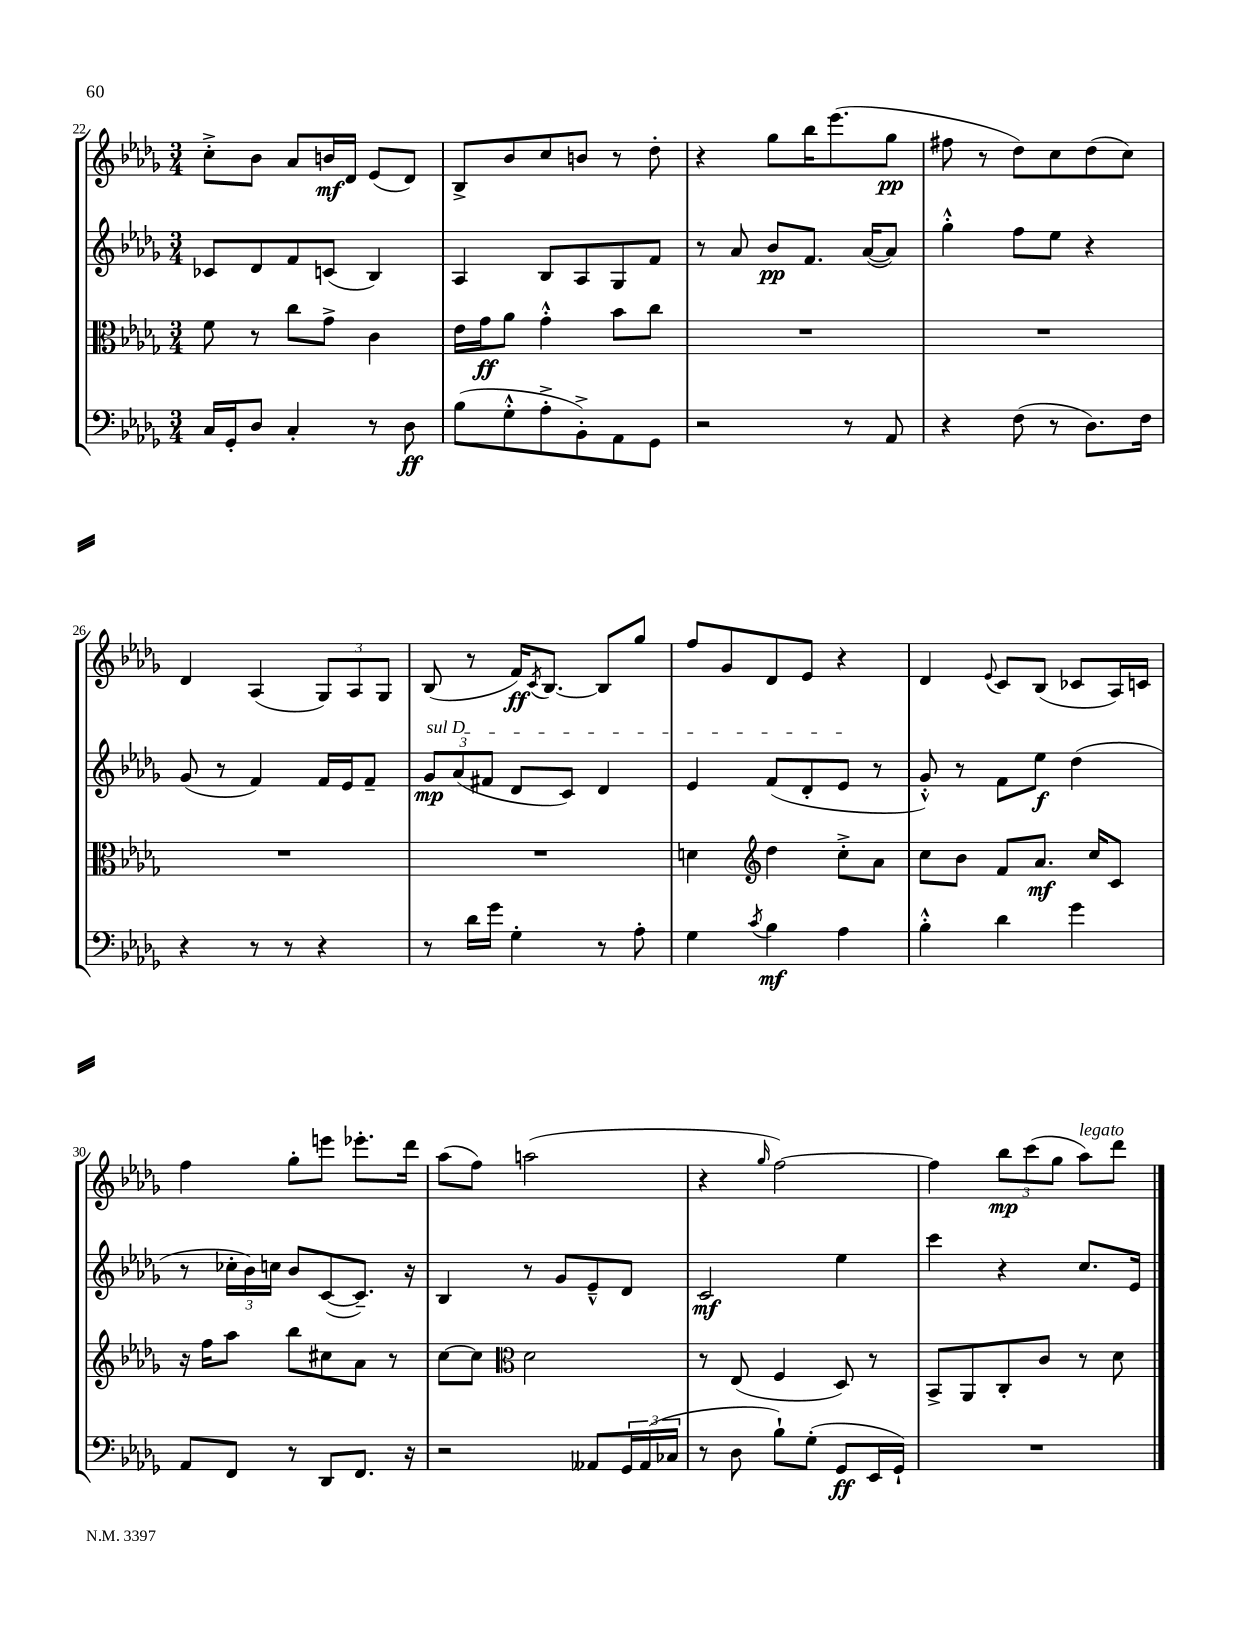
<<
\new StaffGroup <<
\new Staff = "s0" {
    \clef treble \key des \major \numericTimeSignature \time 3/4
    c''8-.-> bes'8 aes'8 b'16\mf des'16 ees'8( des'8) |
    bes8-> bes'8 c''8 b'8 r8 des''8-. |
    r4 ges''8 bes''16 ees'''8.( ges''8\pp |
    fis''8 r8 des''8) c''8 des''8( c''8) |
    des'4 aes4( \tuplet 3/2 { ges8) aes8 ges8 } |
    bes8( r8 f'16\ff) \acciaccatura { c'8 } bes8.~ bes8 ges''8 |
    f''8 ges'8 des'8 ees'8 r4 |
    des'4 \appoggiatura { ees'8 } c'8 bes8( ces'8 aes16) c'16 |
    f''4 ges''8-. e'''8 ees'''8.-. des'''16 |
    aes''8( f''8) a''2( |
    r4 \grace { ges''16 } f''2~) |
    f''4 \tuplet 3/2 { bes''8\mp c'''8( ges''8 } aes''8^\markup { \italic "legato" }) des'''8 \bar "|." |
}
\new Staff = "s1" {
    \clef treble \key des \major \numericTimeSignature \time 3/4
    ces'8 des'8 f'8 c'8( bes4) |
    aes4 bes8 aes8 ges8 f'8 |
    r8 aes'8 bes'8\pp f'8. aes'16~( aes'8) |
    ges''4-.-^ f''8 ees''8 r4 |
    ges'8( r8 f'4) f'16 ees'16 f'8-- |
    \tuplet 3/2 { \once \override TextSpanner.bound-details.left.text = \markup { \italic "sul D" } ges'8\mp\startTextSpan aes'8( fis'8 } des'8 c'8) des'4 |
    ees'4 f'8( des'8-. ees'8\stopTextSpan r8 |
    ges'8-.-^) r8 f'8 ees''8\f des''4( |
    r8 \tuplet 3/2 { ces''16-. bes'16) c''16 } bes'8 c'8~( c'8.--) r16 |
    bes4 r8 ges'8 ees'8---^ des'8 |
    c'2\mf ees''4 |
    c'''4 r4 c''8. ees'16 \bar "|." |
}
\new Staff = "s2" {
    \clef alto \key des \major \numericTimeSignature \time 3/4
    f'8 r8 c''8 ges'8-> c'4 |
    ees'16 ges'16\ff aes'8 ges'4-.-^ bes'8 c''8 |
    R2. |
    R2. |
    R2. |
    R2. |
    d'4 \clef treble des''4 c''8-.-> aes'8 |
    c''8 bes'8 f'8 aes'8.\mf c''16 c'8 |
    r16 f''16 aes''8 bes''8 cis''8 aes'8 r8 |
    c''8~ c''8 \clef alto des'2 |
    r8 ees8( f4 des8) r8 |
    bes,8-> aes,8 c8-. c'8 r8 des'8 \bar "|." |
}
\new Staff = "s3" {
    \clef bass \key des \major \numericTimeSignature \time 3/4
    c16 ges,16-. des8 c4-. r8 des8\ff |
    bes8( ges8-.-^ aes8-.-> bes,8-.->) aes,8 ges,8 |
    r2 r8 aes,8 |
    r4 f8( r8 des8.) f16 |
    r4 r8 r8 r4 |
    r8 des'16 ges'16 ges4-. r8 aes8-. |
    ges4 \acciaccatura { c'8 } bes4\mf aes4 |
    bes4-.-^ des'4 ges'4 |
    aes,8 f,8 r8 des,8 f,8. r16 |
    r2 aeses,8 \tuplet 3/2 { ges,16 aeses,16( ces16 } |
    r8 des8 bes8-!) ges8-.( ges,8\ff ees,16 ges,16-!) |
    R2. \bar "|." |
}
>>
>>
\layout { \context { \Score currentBarNumber = #22 } }
